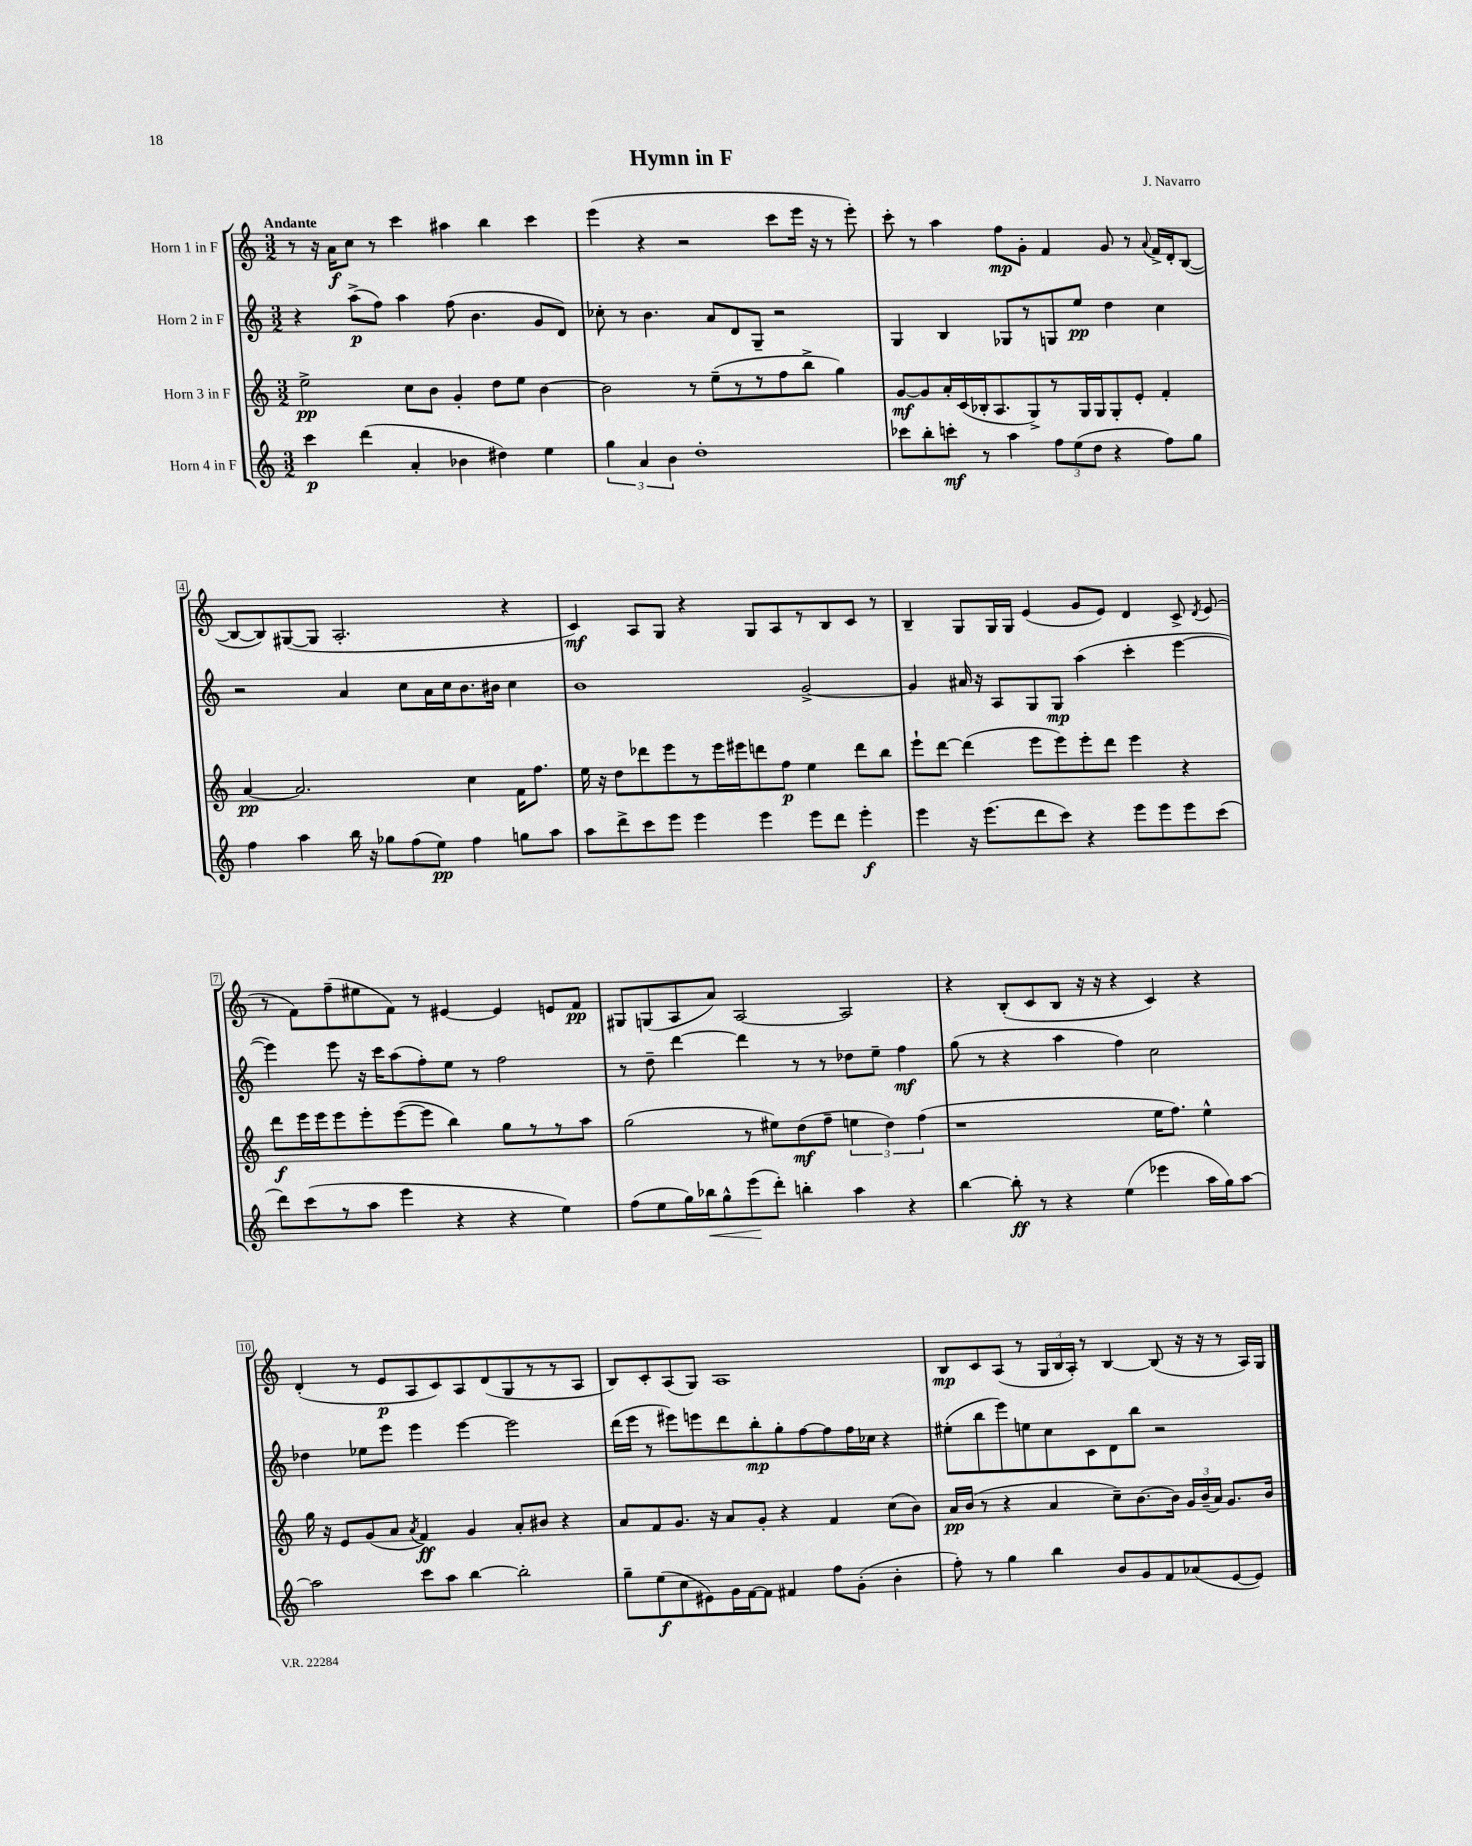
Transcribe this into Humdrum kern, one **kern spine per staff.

**kern	**kern	**kern	**kern
*staff4	*staff3	*staff2	*staff1
*clefG2	*clefG2	*clefG2	*clefG2
*k[]	*k[]	*k[]	*k[]
*M3/2	*M3/2	*M3/2	*M3/2
4ccc	2ee^	4r	8r
.	.	.	16r
.	.	.	16a
(4ddd	.	(8aa^	8cc
.	.	8ff)	8r
4a'	8cc	4aa	4ccc
.	8b	.	.
4b-	4g'	(8ff	4aa#
.	.	4.b	.
4dd#)	8dd	.	4bb
.	8ee	.	.
4ee	[4b	8g	4ccc
.	.	8d)	.
=	=	=	=
6gg	2b]	8cc-'	(4eee
.	.	8r	.
6a	.	.	.
.	.	4.b	4r
6b	.	.	.
1dd'	8r	.	2r
.	(8ee~	8a	.
.	8r	8d	.
.	8r	8G~	.
.	8ff	2r	8ccc
.	8bb^	.	16eee
.	.	.	16r
.	4gg)	.	8r
.	.	.	8eee')
=	=	=	=
8ccc-	[8g	4G	8ccc'
8bb'	8g]	.	8r
8ccc'	16a'	4B	4aa
.	(16c	.	.
8r	16B-'	.	.
.	8.A	.	.
4aa	.	8G-	8ff
.	8G^)	8r	8g'
12ff	8r	8G	4f
(12ee	.	.	.
.	16G	8ee	.
12dd	.	.	.
.	16G	.	.
4r	8G'	4dd	8g
.	8e'	.	8r
.	.	.	8qqa
8ff)	4f'	4cc	16f^
.	.	.	16d'
8gg	.	.	([8B
=	=	=	=
4ff	[4a	2r	8B_
.	.	.	8B])
4aa	2.a]	.	([8G#
.	.	.	8G#]
16bb	.	4a	2.A'
16r	.	.	.
8gg-	.	.	.
(8ff	.	8cc	.
8ee)	.	16a	.
.	.	16cc	.
4ff	4cc	8.b	.
.	.	16b#	.
8gg	16f	4cc	4r
.	8.ff	.	.
8aa	.	.	.
=	=	=	=
8aa	16ee	1b	4c)
.	16r	.	.
8ddd^	8dd	.	.
8ccc	8ddd-	.	8A
8eee	8eee	.	8G
4eee	8r	.	4r
.	16eee	.	.
.	16eee#	.	.
4eee	8ddd	.	8G
.	8ff	.	8A
8eee	4ee	[2g^	8r
8ddd	.	.	8B
4eee'	8ddd	.	8c
.	8bb	.	8r
=	=	=	=
4eee	8eee`	4g]	4B~
.	[8ddd	.	.
16r	(4ddd]	16a#	8G
(8.eee	.	16r	.
.	.	8A	16G
.	.	.	16G
8ddd	8eee	8G	(4e
8ccc)	8eee)	8G	.
4r	8eee'	(4aa	8g
.	8ddd	.	8e)
8eee	4eee	4ccc'	4d
8eee	.	.	.
8eee	4r	[4eee	8c^
.	.	.	8qd
(8ccc	.	.	(8e
=	=	=	=
8ddd)	8ddd	4eee])	8r
(8ccc	16eee	.	8f)
.	16eee	.	.
8r	8eee	8eee	(8ff~
8aa	8eee'	16r	8ee#
.	.	16ccc	.
4eee	([8eee	(8aa	8f)
.	8eee]	8ff')	8r
4r	4bb)	8ee	[4e#
.	.	8r	.
4r	8gg	2ff	4e#]
.	8r	.	.
4ee)	8r	.	8e
.	8aa	.	8f
=	=	=	=
(8ff	(2gg	8r	8G#
8ee	.	8dd~	(8G
16gg)	.	[4ddd	8A
16bb-	.	.	.
8gg^^	.	.	8a)
(8eee	8r	4ddd]	[2A
8ddd')	8ee#)	.	.
4bb'	(8dd	8r	.
.	8ff~	8r	.
4aa	6ee	8dd-	2A]
.	.	8ee~	.
.	6dd)	.	.
4r	.	4ff	.
.	(6ff	.	.
=	=	=	=
[4bb	1r	(8gg	4r
.	.	8r	.
8bb']	.	4r	(8B'
8r	.	.	8c
4r	.	4aa	8B
.	.	.	16r
.	.	.	16r
(4ee	.	4ff)	4r
4eee-	16ee	2cc	4c)
.	8.ff)	.	.
16aa	4ee^^	.	4r
16gg)	.	.	.
[8aa	.	.	.
=	=	=	=
2aa]	16gg	4dd-	(4d'
.	16r	.	.
.	8e	.	.
.	(8g	8ee-	8r
.	8a	8eee	8e
.	8qa	.	.
8ccc	4f)	4eee	8A
8aa	.	.	8c)
[4bb	4g	[4eee	8A
.	.	.	(8d
2bb']	8a'	2eee]	8G
.	8b#	.	8r
.	4r	.	8r
.	.	.	8A
=	=	=	=
8gg~	8a	(16ddd	8B)
.	.	16eee	.
(8ee	8f	8r	8c'
8cc	8.g	8eee#)	(8A
8e#)	.	8eee	8G)
.	16r	.	.
16g	8a	8ddd	1A
[16f	.	.	.
8f]	8g'	8bb'	.
4f#	4r	8gg'	.
.	.	[8ff	.
8ff	4f	8ff]	.
(8g'	.	16ff	.
.	.	16cc-	.
4b'	(8cc	4r	.
.	8b)	.	.
=	=	=	=
8ff')	16a	(8ee#'	8B
.	(16b	.	.
8r	8r	8bb	8c
4gg	4r	8eee)	(8A
.	.	8ee	8r
4bb	4a	8cc	24G
.	.	.	24B
.	.	.	24A')
.	.	8c	8r
8b	8cc~)	8d	[4B
8g	[8.b	8bb	.
8f	.	2r	(8B]
.	16b]	.	.
(8a-	24g	.	16r
.	(24b~	.	.
.	.	.	16r
.	24a)	.	.
[8e	8.g	.	8r
8e])	.	.	16A)
.	16b	.	16G
==	==	==	==
*-	*-	*-	*-
